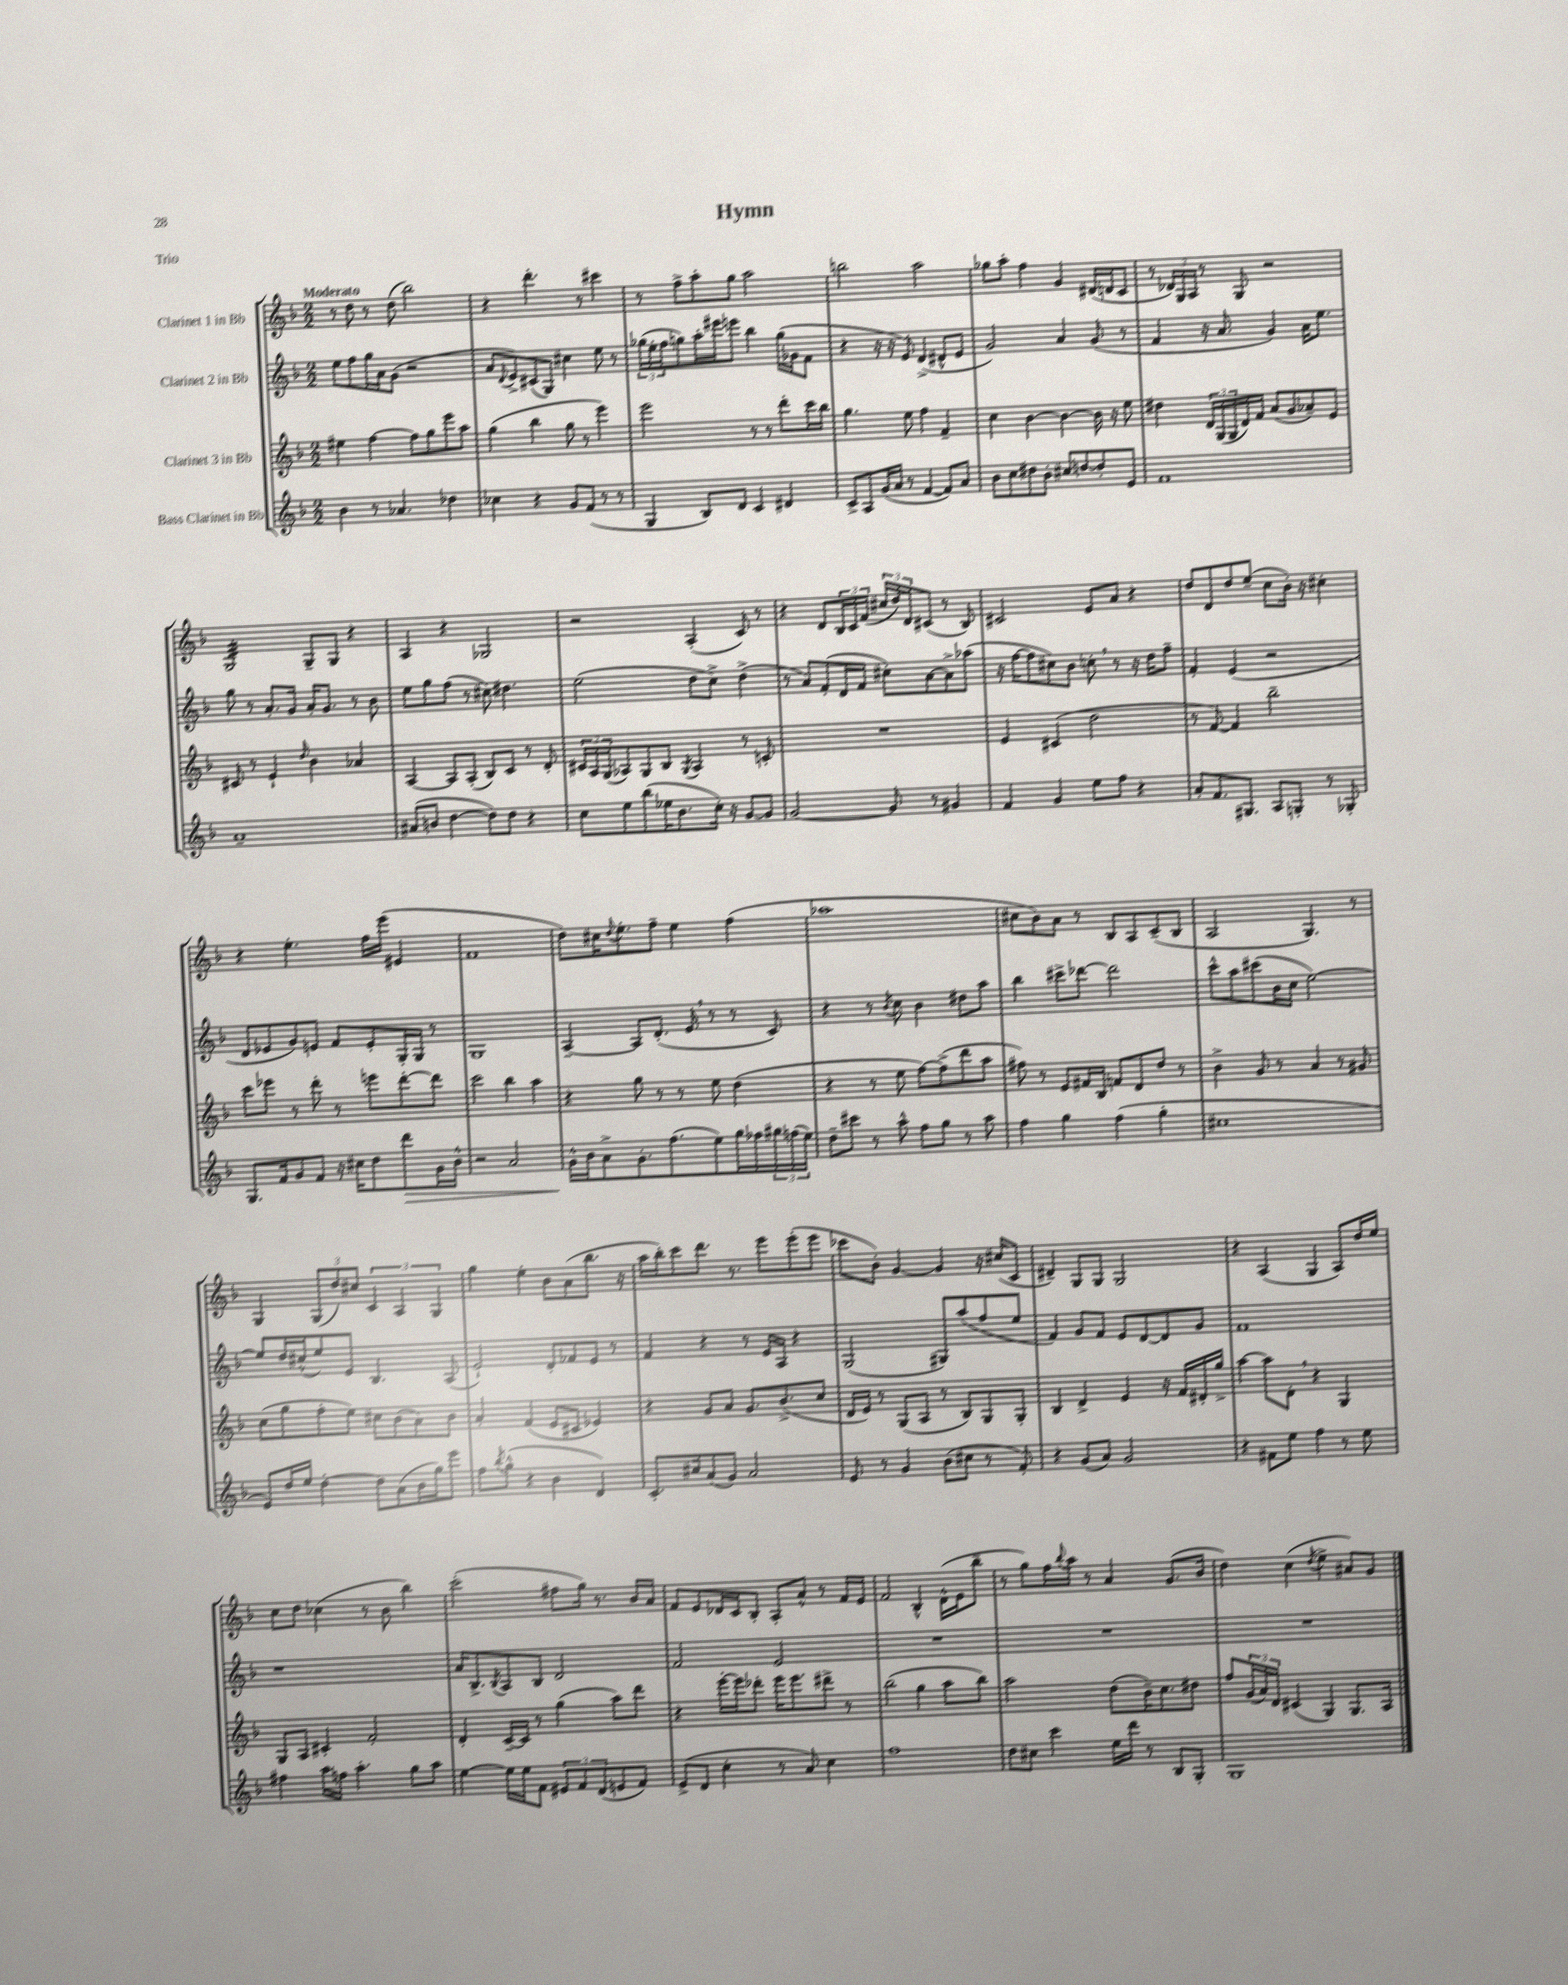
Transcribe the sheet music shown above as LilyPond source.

\header { title = "Hymn" piece = "Trio" }
<<
\new StaffGroup <<
\new Staff = "s0" \with { instrumentName = "Clarinet 1 in Bb" } {
    \clef treble \key f \major \numericTimeSignature \time 2/2 \tempo "Moderato"
    r8 d''8 r8 d''8( bes''2) |
    r4 d'''4.-. r8 cis'''4 |
    r8 f''8-> a''8-. g''8 a''2 |
    b''2 a''2 |
    ges''8 a''8-. f''4 g'4 dis'16( d'16 c'8 |
    r8 \tuplet 3/2 { des'16) g16 a16 } r8 g8 r2 |
    g2:32 g8-- g8 r4 |
    a4 r4 ges2 |
    r2 a4-.( c'8) r8 |
    r4 d'8 \tuplet 3/2 { bes16 c'16 f'16( } \tuplet 3/2 { cis''16 d''16) d'16 } cis'8( r8 bes8) |
    cis'2 e'8 a'8 r4 |
    d''8 d'8 d''8 e''8--( c''8 bes'16-.) r16 cis''4-. |
    r4 e''4.-. f''16 e'''16( eis'4 |
    f'1 |
    d''8) cis''16 \appoggiatura { d''8 } e''8.-. f''8-- e''4 f''4( |
    aes''1 |
    cis''8 bes'8) a'8 r8 bes8 a8 c'8--( bes8 |
    a2 g4.) r8 |
    g4 \tuplet 3/2 { g8( d''8) cis''8 } \tuplet 3/2 { c'4 a4 g4 } |
    g''4 e''4-. bes'8 a'8( bes''8. r16 |
    a''16 bes''16-.) c'''8 d'''8. r8. e'''8 e'''8-.( e'''8 |
    ces'''8 bes'8-.) g'4~ g'4 r16 cis''16( c'8 |
    dis'4--) g8 g8 g2 |
    r4 a4( g4 a8) d''16 e''16 |
    c''8 d''8 ces''4( r8 bes'8 bes''4) |
    c'''2-.( fis''8 g''16) r8. bes'16 a'16 |
    f'8 e'8 des'16 c'16 bes8-. a8-. a'8-^ r8 f'16 e'16 |
    f'2 bes4-^ d'16-^( e'16 bes''8-- |
    r8 g''8) f''16 \appoggiatura { bes''8 } a''16 r8 a'4 g'8.( bes'16 |
    d''4) c''4( \acciaccatura { d''8 } e''4-> ais'8) g'8 \bar "|." |
}
\new Staff = "s1" \with { instrumentName = "Clarinet 2 in Bb" } {
    \clef treble \key f \major \numericTimeSignature \time 2/2
    e''8 f''8 g''16 a'16 g'8( r2 |
    a'8 \appoggiatura { d'8 } e'8->) cis'8( g8) cis''4 e''8 r8 |
    \tuplet 3/2 { ges''16( e''16-. f''16 } g''8) a''16-. eis'''16 e'''8 bes''4 g''16( ges'16 f'8 |
    r4 r16 r16 e'8) d'4->( dis'8-^ e'8 |
    g'2) a'4 g'8( r8 |
    f'4 r16 a'8. g'4) a'16 e''8. |
    g''8 r8 a'8.-. g'16 a'16-. g'8. r8 bes'8 |
    e''8 g''8 f''8( r8 cis''8) dis''4. |
    e''2( d''8 c''8->) d''4->( |
    r8 a'8) f'8-.( d'16 f'16 cis''8-.) a'8~ a'8-> aes''8( |
    r16 f''16~ f''8 cis''8) bes'8 c''8-. \breathe r8 r16 d''16 f''8-- |
    f'4-. e'4( r2 |
    d'8 ees'8 g'8) e'8 f'8 e'8-. g16-. g16 r8 |
    g1 |
    a4~-- a8 d'8.-.( e'16 \breathe r8 r8 c'8) |
    r4 r8 \acciaccatura { bes'8 } c''8 bes'4 dis''8 a''8 |
    bes''4 cis'''8-> des'''8~ des'''2 |
    c'''8-^ a''8 cis'''8( bes'16 c''16 e''2~) |
    e''8 d''16 cis''16-^( e''8) e'8 bes4. a8( |
    e'2-!) d'8-. fes'8 e'8 r8 |
    f'4 r4 r8 e'16 a16 r4 |
    g2( gis8) a''8( f''8 e''8 |
    f'4) g'8 f'8 e'8 d'8~ d'8 g'8 |
    f'1 |
    r1 |
    a'16 bes8.-> \acciaccatura { bes8 } a8 bes8 d'2 |
    f'2 e'2 |
    R1 |
    R1 |
    R1 \bar "|." |
}
\new Staff = "s2" \with { instrumentName = "Clarinet 3 in Bb" } {
    \clef treble \key f \major \numericTimeSignature \time 2/2
    eis''4 f''4~ f''8 g''8 e'''8 a''8 |
    g''4( bes''4 g''8 r8 e'''4) |
    e'''2 r8 r8 d'''8-. c'''16 bes''16 |
    g''4. e''8 f''4 f'4-- |
    c''4 bes'4~ bes'4~ bes'16 r16 e''8 |
    dis''4 \tuplet 3/2 { d'16 g16( g16 } d'16) f'16 a'8( g'8 aes'8--) e'8 |
    cis'8 r8 e'4-! \grace { d''16 } bes'4 aes'4 |
    a4~ a8 a8-.( bes8) c'8 r8 d'8-. |
    \tuplet 3/2 { cis'16 a16 g16( } aes8) g8 bes8 \acciaccatura { g8 } aes4 r8 c'8-. |
    R1 |
    e'4 cis'4( d''2 |
    r8 f'8~) f'4 bes''2-- |
    c'''8 ees'''8 r8 d'''8-. r8 e'''8 d'''8~-. d'''8 |
    c'''2 bes''4 a''4 |
    r4 g''8 r8 r8 e''8 d''4( |
    r4 r8 e''8 f''8~) f''8->( d'''8 a''8 |
    fis''8) r8 e'8 fis'16 bes16 f'8 d'8 d''8 r8 |
    bes'4-> g'8 r8 a'4 r8 gis'8 |
    c''8( g''8 f''8-. e''8) cis''8 bes'8( a'8) bes'8 |
    a'4-. f'4( e'8 cis'8 ees'4) |
    r4 g'8 a'8 g'8. bes'8.->( c''8 |
    d'16 e'16) r8 g8( a8 r8 bes8) g8 g8-. |
    bes4 d'4-> e'4 r16 f'16 dis'16-. g''16-> |
    a''4~ a''8 d'8-. \breathe r4 g4 |
    g8 a8 cis'4-. f'2-. |
    d'4-. c'16~-- c'16 r8 g''4( a''8) d'''8 |
    r4 e'''16~-. e'''16 des'''8-. e'''16 e'''8. dis'''8-> r8 |
    bes''2( g''4 a''8 bes''8) |
    a''2 d''8( bes'16--) c''8. dis''8 |
    f''8 \tuplet 3/2 { g'16( a'16) d'16 } cis'4( g4) g8. a16 \bar "|." |
}
\new Staff = "s3" \with { instrumentName = "Bass Clarinet in Bb" } {
    \clef treble \key f \major \numericTimeSignature \time 2/2
    bes'4 r8 aes'4. des''4 |
    ces''4 r4 g'8 f'8( r8 r8 |
    g4 bes8) d'8 c'4 dis'4 |
    c'8-> a8 g'16( a'16 r8 f'4~ f'8) a'8 |
    bes'8 c''8 dis''8 bes'8-. cis''8 d''8~ d''8-. e'8 |
    f'1 |
    a'1-- |
    ais'8( b'8 d''4~ d''8) d''8 r4 |
    c''8 e''8 bes''8( ees''16 bes'8. c''16-.) r16 g'8~ g'8 |
    g'2~ g'8 r8 gis'4 |
    f'4 g'4 e''8 f''8 r4 |
    a'8-. f'8. gis8. a8 g8-. r8 ges8-. |
    g8. f'16 g'8 f'8 r16 cis''16 d''8 d'''8\> g'16 bes'16-^ |
    r2 a'2 |
    g'16-^\! bes'16 a'8-> g'8.-. f''8.( e''8) g''16 fes''16 \tuplet 3/2 { gis''16 f''16( e''16) } |
    d''8-- cis'''8 r8 a''8-^ f''8 g''8 r8 a''8 |
    f''4 g''4 f''4( g''4-. |
    cis''1 |
    e'8) d''16 e''16 d''4~-. d''8 a'8( bes'16 g''16) e'''8 |
    f''8 \acciaccatura { bes''8 } g''8-^( r4 bes'4 d'4) |
    c'8.-. cis''16 a'8( g'8) a'2 |
    e'8 r8 g'4 bes'8( cis''8 r8 f'8-.) |
    r4 g'8( a'8) g'2 |
    r4 fis'8 e''8 f''4 r8 e''8 |
    fis''4 a''16 f''16 a''4.-. g''8 a''8 |
    e''4~ e''16 e''16 f'8 \tuplet 3/2 { eis'8 f'8 d'8( } e'8 f'8) |
    e'8->( d'8 c''4-. r8 a'8) c''4 |
    f''1 |
    d''8 cis''8 c'''4 e''16 d'''16 r8 bes8 g8-. |
    g1 \bar "|." |
}
>>
>>
\layout { \context { \Score \remove "Bar_number_engraver" } }
